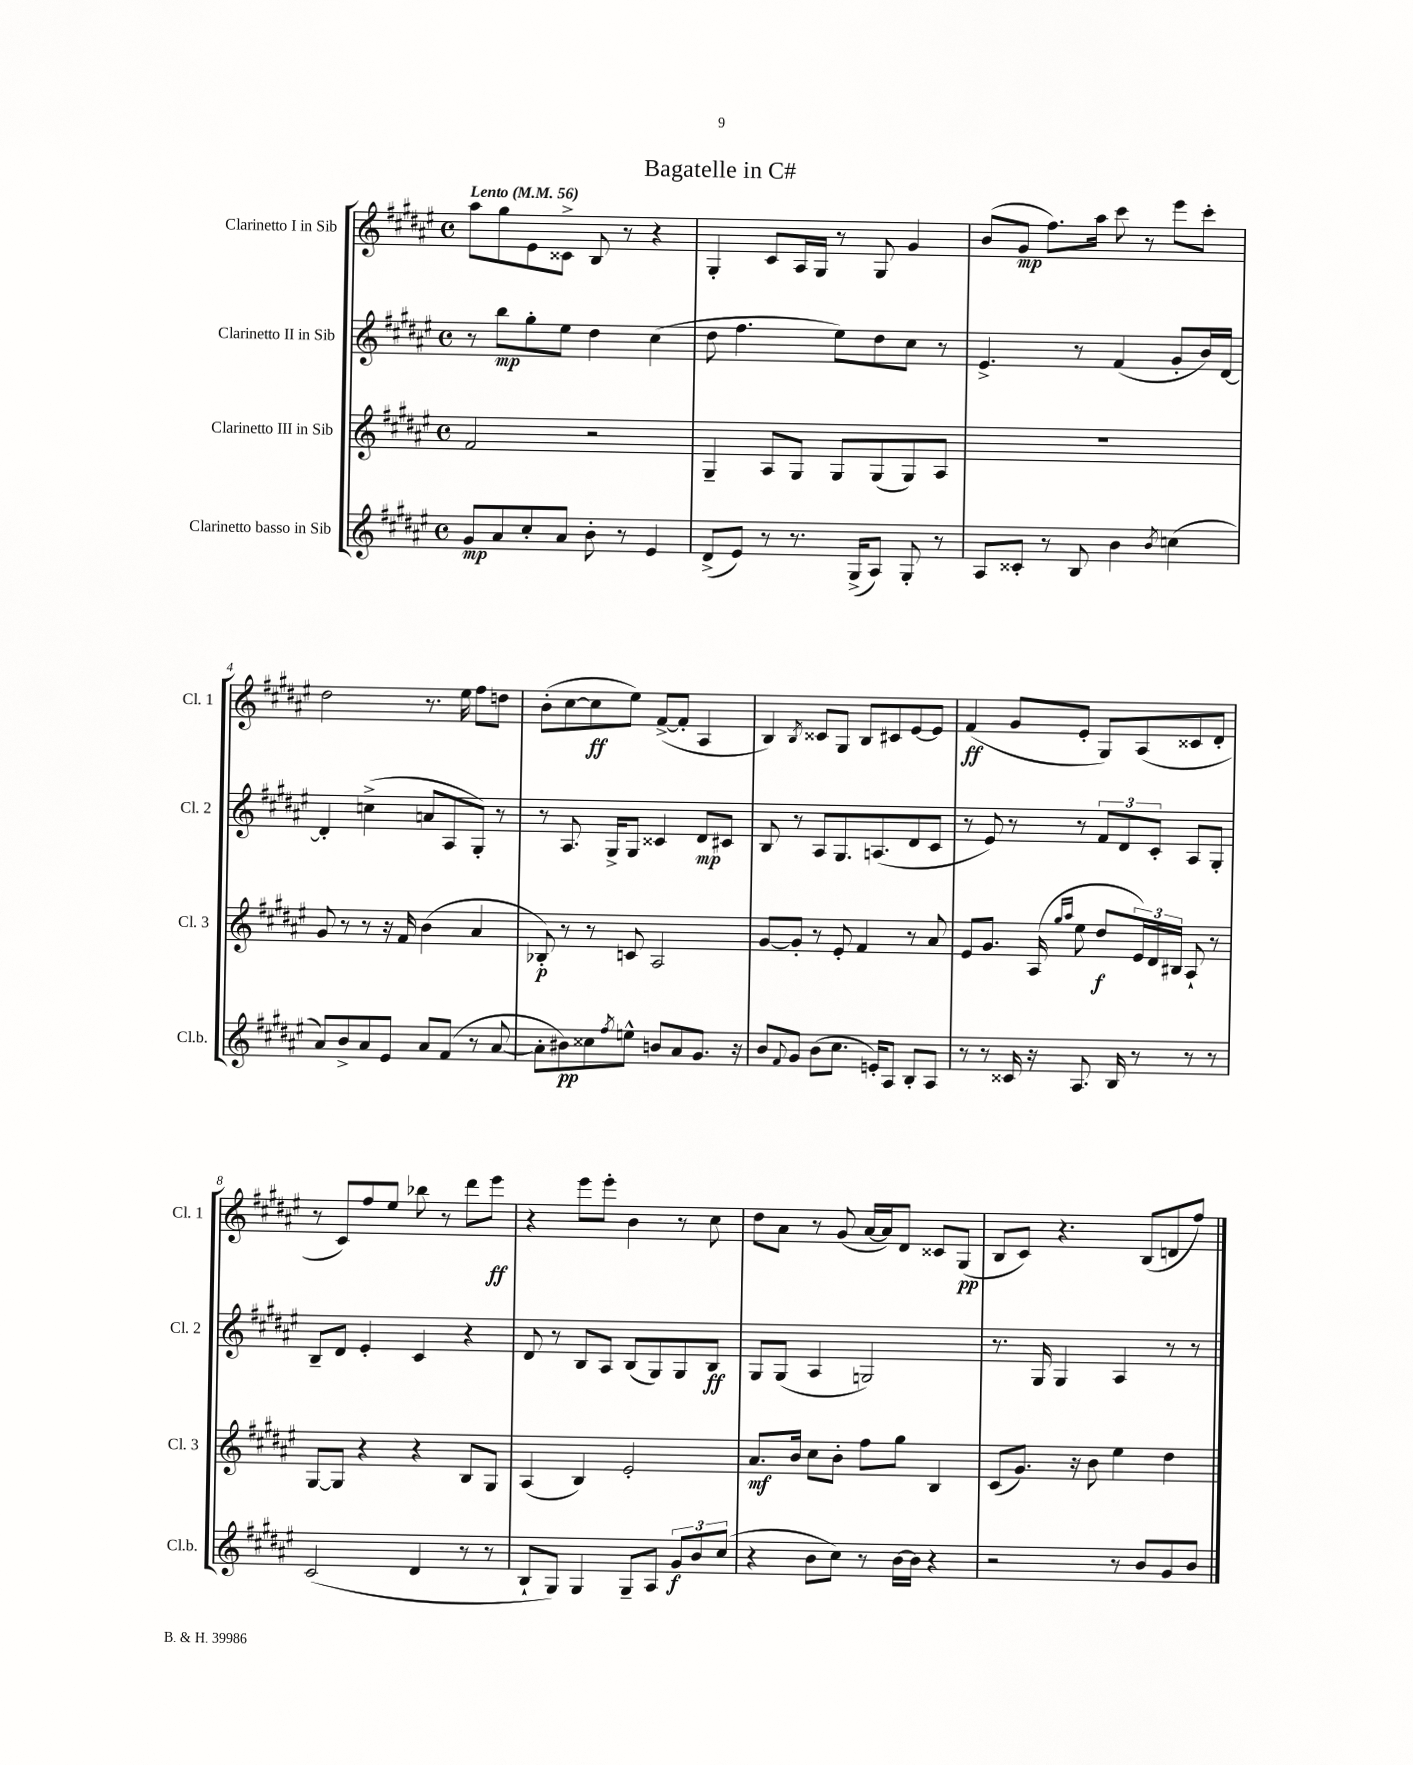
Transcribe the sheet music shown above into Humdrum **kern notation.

**kern	**dynam	**kern	**dynam	**kern	**dynam	**kern	**dynam
*part4	*part4	*part3	*part3	*part2	*part2	*part1	*part1
*staff4	*staff4	*staff3	*staff3	*staff2	*staff2	*staff1	*staff1
*I"Clarinetto basso in Sib	*	*I"Clarinetto III in Sib	*	*I"Clarinetto II in Sib	*	*I"Clarinetto I in Sib	*
*I'Cl.b.	*	*I'Cl. 3	*	*I'Cl. 2	*	*I'Cl. 1	*
*clefG2	*	*clefG2	*	*clefG2	*	*clefG2	*
*k[f#c#g#d#a#e#]	*	*k[f#c#g#d#a#e#]	*	*k[f#c#g#d#a#e#]	*	*k[f#c#g#d#a#e#]	*
*M4/4	*	*M4/4	*	*M4/4	*	*M4/4	*
*met(c)	*	*met(c)	*	*met(c)	*	*met(c)	*
*MM56	*	*MM56	*	*MM56	*	*MM56	*
=1	=1	=1	=1	=1	=1	=1	=1
!	!	!	!	!	!	!LO:TX:a:B:t=Lento	!
8g#/L	mp	2f#/	.	8r	.	8aa#\L	.
8a#/	.	.	.	8bb\L	mp	8gg#\	.
8cc#'/	.	.	.	8gg#'\	.	8e#\	.
8a#/J	.	.	.	8ee#\J	.	8c##X^\J	.
8b'\	.	2r	.	4dd#\	.	8B/	.
8r	.	.	.	.	.	8r	.
4e#/	.	.	.	(4cc#\	.	4r	.
=2	=2	=2	=2	=2	=2	=2	=2
(8d#^/L	.	4G#~/	.	8dd#\	.	4G#'/	.
8e#/J)	.	.	.	4.ff#\	.	.	.
8r	.	8A#/L	.	.	.	8c#/L	.
8.r	.	8G#/J	.	.	.	16A#/L	.
.	.	.	.	.	.	16G#/JJ	.
.	.	8G#/L	.	8ee#\L)	.	8r	.
(16G#^/KL	.	.	.	.	.	.	.
8A#/J)	.	(8G#/	.	8dd#\	.	8G#/	.
8G#'/	.	8G#/)	.	8cc#\J	.	4g#/	.
8r	.	8A#/J	.	8r	.	.	.
=3	=3	=3	=3	=3	=3	=3	=3
8A#/L	.	1r	.	4.e#^/	.	(8b/L	.
8c##X'/J	.	.	.	.	.	8g#/J	mp
8r	.	.	.	.	.	8.ff#\L)	.
8B/	.	.	.	8r	.	.	.
.	.	.	.	.	.	16aa#\Jk	.
4b\	.	.	.	(4f#/	.	8ccc#\	.
.	.	.	.	.	.	8r	.
8qb/	.	.	.	.	.	.	.
(4ccn\	.	.	.	8g#'/L	.	8eee#\L	.
.	.	.	.	16b/L)	.	8ccc#'\J	.
.	.	.	.	[16d#/JJ	.	.	.
!!LO:LB:g=z
=4	=4	=4	=4	=4	=4	=4	=4
8a#/L)	.	8g#/	.	4d#'/]	.	2dd#\	.
8b^/	.	8r	.	.	.	.	.
8a#/	.	8r	.	(4ccn^\	.	.	.
8e#/J	.	16r	.	.	.	.	.
.	.	16f#/	.	.	.	.	.
8a#/L	.	(4b\	.	8an/L	.	8.r	.
(8f#/J	.	.	.	8A#/	.	.	.
.	.	.	.	.	.	16ee#\	.
8r	.	4a#/	.	8G#'/J)	.	8ff#\L	.
[8a#/	.	.	.	8r	.	8ddn\J	.
=5	=5	=5	=5	=5	=5	=5	=5
8a#'\L]	.	8B-X'/)	p	8r	.	(8b'\L	.
8b#X\)	pp	8r	.	8.A#/	.	[8cc#\	.
8cc##X\	.	8r	.	.	.	8cc#\]	ff
.	.	.	.	16G#^/KL	.	.	.
8qff#/	.	.	.	.	.	.	.
8een^^\J	.	8cn/	.	8G#/J	.	8ee#\J)	.
8bn/L	.	2A#/	.	4c##X/	.	([8f#^/L	.
8a#/	.	.	.	.	.	8f#'/J]	.
8.g#/J	.	.	.	8d#/L	mp	4A#/	.
.	.	.	.	8c#X/J	.	.	.
16r	.	.	.	.	.	.	.
=6	=6	=6	=6	=6	=6	=6	=6
8b/L	.	[8g#/L	.	8B/	.	4B/)	.
8qqf#/	.	.	.	.	.	.	.
8g#/J	.	8g#'/J]	.	8r	.	.	.
.	.	.	.	.	.	8qB/	.
(8b\L	.	8r	.	8A#/L	.	8c##X/L	.
8.cc#\J	.	8e#'/	.	8.G#/	.	8G#/J	.
.	.	4f#/	.	.	.	8B/L	.
16en'/KL)	.	.	.	(8.An/	.	.	.
8A#/J	.	.	.	.	.	8c#X/	.
8B'/L	.	8r	.	8d#/	.	[8e#/	.
8A#/J	.	8a#/	.	8c#/J	.	8e#/J]	.
=7	=7	=7	=7	=7	=7	=7	=7
8r	.	8e#/L	.	8r	.	(4f#/	ff
8r	.	8.g#/J	.	8e#/)	.	.	.
16c##X/	.	.	.	8r	.	8g#/L	.
16r	.	(16A#/	.	.	.	.	.
.	.	16qqgg#/LL	.	.	.	.	.
.	.	16qqaa#/JJ	.	.	.	.	.
8.A#/	.	8ee#\	.	8r	.	8e#'/J	.
.	.	8dd#/L	f	12f#/L	.	8G#/L)	.
16B/	.	.	.	.	.	.	.
.	.	.	.	12d#/	.	.	.
8r	.	24e#/L)	.	.	.	(8A#/	.
.	.	24d#/	.	12c#'/J	.	.	.
.	.	24B#X/JJ	.	.	.	.	.
8r	.	8A#`/	.	8A#/L	.	8c##X/	.
8r	.	8r	.	8G#'/J	.	8d#'/J	.
!!LO:LB:g=z
=8	=8	=8	=8	=8	=8	=8	=8
(2c#/	.	[8G#/L	.	8B~/L	.	8r	.
.	.	8G#/J]	.	8d#/J	.	8c#/L)	.
.	.	4r	.	4e#'/	.	8ff#/	.
.	.	.	.	.	.	8ee#/J	.
4d#/	.	4r	.	4c#/	.	8bb-X\	.
.	.	.	.	.	.	8r	.
8r	.	8B/L	.	4r	.	8ddd#\L	.
8r	.	8G#/J	.	.	.	8eee#\J	ff
=9	=9	=9	=9	=9	=9	=9	=9
8B`/L	.	(4A#/	.	8d#/	.	4r	.
8G#/J)	.	.	.	8r	.	.	.
4G#/	.	4B/)	.	8B/L	.	8eee#\L	.
.	.	.	.	8A#/J	.	8eee#'\J	.
8G#~/L	.	2e#'/	.	(8B/L	.	4b\	.
8A#/J	.	.	.	8G#/)	.	.	.
12g#/L	f	.	.	8G#/	.	8r	.
12b/	.	.	.	.	.	.	.
.	.	.	.	8B/J	ff	8cc#\	.
(12cc#/J	.	.	.	.	.	.	.
=10	=10	=10	=10	=10	=10	=10	=10
4r	.	8.a#/L	mf	8G#/L	.	8dd#\L	.
.	.	.	.	(8G#/J	.	8a#\J	.
.	.	16b/Jk	.	.	.	.	.
8b\L	.	8cc#\L	.	4A#/	.	8r	.
8cc#\J)	.	8b'\J	.	.	.	(8g#/	.
8r	.	8ff#\L	.	2Gn/)	.	[16a#/LL	.
.	.	.	.	.	.	16a#/J])	.
[16b\LL	.	8gg#\J	.	.	.	8d#/J	.
16b\JJ]	.	.	.	.	.	.	.
4r	.	4B/	.	.	.	8c##X/L	.
.	.	.	.	.	.	(8G#/J	pp
=11	=11	=11	=11	=11	=11	=11	=11
2r	.	(8c#/L	.	8.r	.	8B/L	.
.	.	8.g#/J)	.	.	.	8c#/J)	.
.	.	.	.	16G#/	.	.	.
.	.	.	.	4G#/	.	4.r	.
.	.	16r	.	.	.	.	.
.	.	8b\	.	.	.	.	.
8r	.	4ee#\	.	4A#/	.	.	.
8b/L	.	.	.	.	.	(8B/L	.
8g#/	.	4dd#\	.	8r	.	8dn/	.
8b/J	.	.	.	8r	.	8ff#/J)	.
==	==	==	==	==	==	==	==
*-	*-	*-	*-	*-	*-	*-	*-
